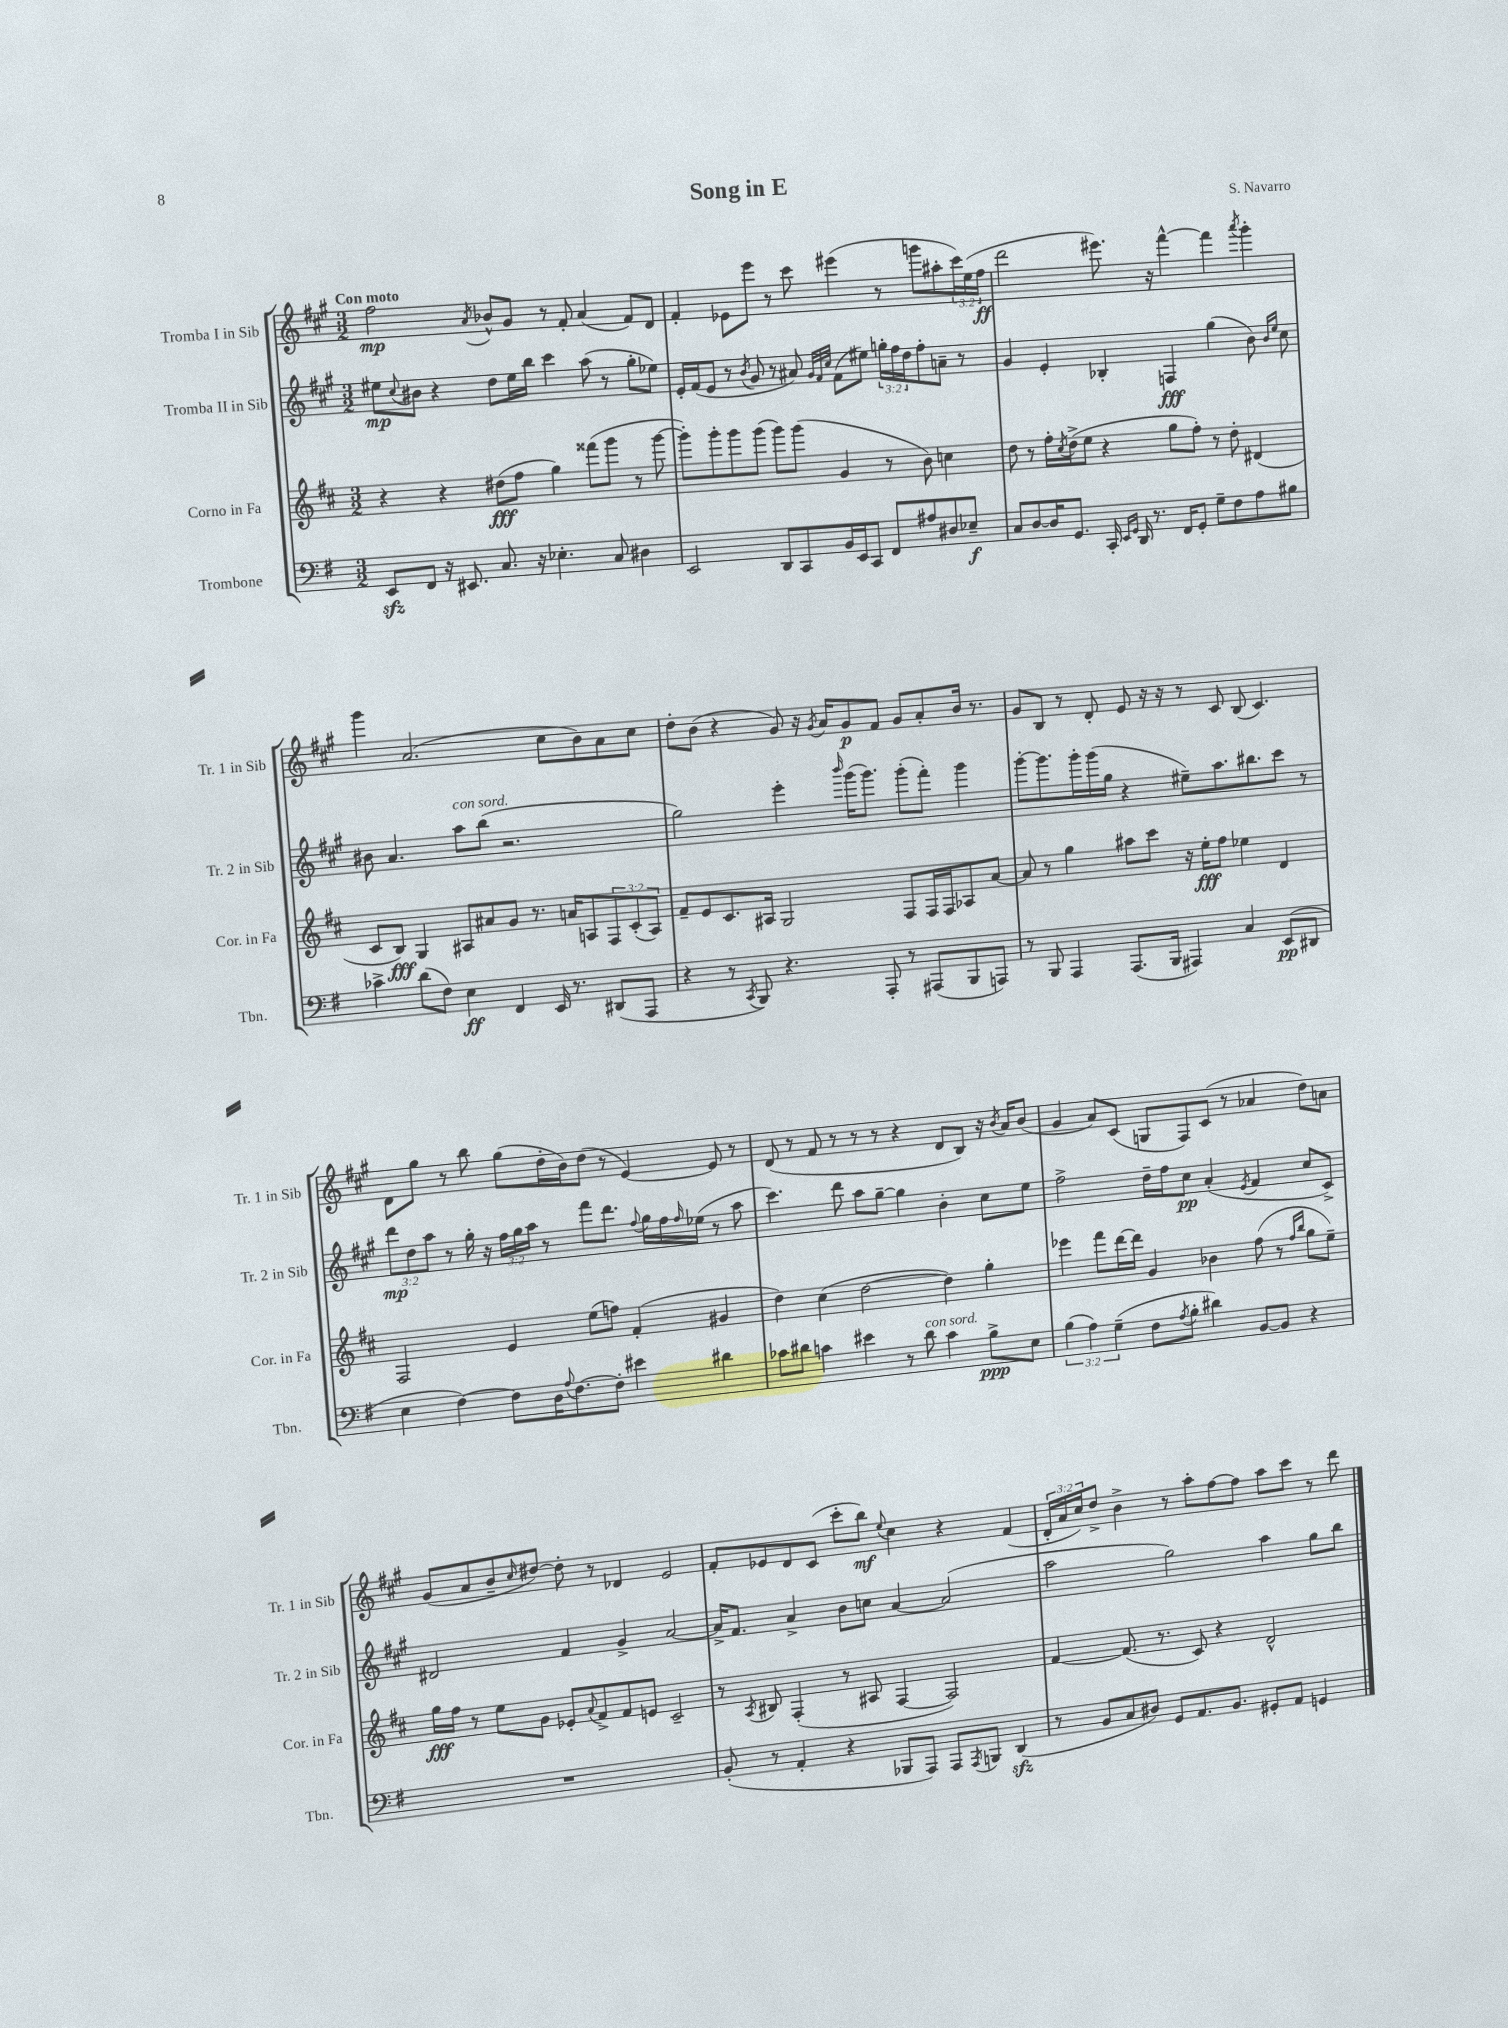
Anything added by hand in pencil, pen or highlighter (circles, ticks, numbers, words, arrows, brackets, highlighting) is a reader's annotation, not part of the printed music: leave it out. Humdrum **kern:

**kern	**kern	**kern	**kern
*staff4	*staff3	*staff2	*staff1
*clefF4	*clefG2	*clefG2	*clefG2
*k[f#]	*k[f#c#]	*k[f#c#g#]	*k[f#c#g#]
*M3/2	*M3/2	*M3/2	*M3/2
8EE/L	4r	8ee#\L	2ff#\
.	.	8qqcc#/	.
8FF#/J	.	8b#\J	.
16r	4r	4r	.
8.EE#/	.	.	.
.	.	.	8qa/
8.C/	(8dd#\L	8dd\L	8b-^^/L
.	8ff#\J	16ee#\L	8g#/J
16r	.	16bb\JJ	.
4.E-'\	4gg\)	4ccc#\	8r
.	.	.	8f#'/
.	(8fff##\L	(8aa\	(4a/
8C/	8ggg\J	8r	.
4D#\	8r	8gg#'\L	8f#/L)
.	[8ggg\	8ee-\J)	8d/J
=	=	=	=
2EE/	8ggg'\]L)	16e'/LL	4f#'/
.	.	(16f#/J	.
.	8ggg'\	8e/J	.
.	8ggg\	8r	8e-\L
.	.	8qb/	.
.	(8ggg\J	8g#/	8eee\J
8DD/L	8ggg\L)	8r	8r
8CC/	(8ggg\J	8a#/)	8ccc#\
.	.	32qqg#/LLL	.
.	.	32qqf#/	.
.	.	32qqcc#/JJJ	.
16BB/L	4g/	(8f#\L	(4eee#\
16EE/J	.	.	.
8CC/J	.	8ee#\J)	.
8FF#/L	8r	24gg'\LL	8r
.	.	24ff#\	.
.	.	24dd\J	.
8A#/	8b\)	8ff#'\	8ggg\L
8D#/	4cc\	8a~\J	8aa#'\
8E-~/J	.	8r	24ccc#\L)
.	.	.	(24ee\
.	.	.	24ff#\JJ
=	=	=	=
8C/L	8dd\	4g#/	2ddd\
[8D/	8r	.	.
16D/]K	16ff#'\LL	4e'/	.
.	8qcc#/	.	.
8.GG/J	(16dd^\J	.	.
.	8ee\J	.	.
16CC'/	4r	4B-'/	8.eee#\)
16qqEE/LL	.	.	.
16qqGG/JJ	.	.	.
16DD/	.	.	.
8.r	.	.	.
.	.	.	16r
.	8gg\L	4F/	[4fff#^^\
16FF#/LK	.	.	.
8GG'/J	8ff#'\J)	.	.
8G~\L	8r	(4gg#\	4fff#\]
8F#\	8dd'\	.	.
.	.	.	8qaaa/
8A\	(4d#/	8b\)	4ggg#'\
.	.	16qqb/LL	.
.	.	16qqee/JJ	.
8B#\J	.	8cc#\	.
=	=	=	=
4c-^\	8c#/L	8b#\	4ggg#\
.	8B/J)	4.a/	.
(8d\L	4G/	.	(2.a/
8F#\J)	.	.	.
4E\	8A#/L	8aa\L	.
.	8a#/	(8bb\J	.
4FF#/	8g/J	2.r	.
.	8.r	.	.
16EE/	.	.	8cc#\L
8.r	16a/LK	.	.
.	8A/	.	8b\)
(8DD#/L	12F#/	.	8a\
.	(12c#'/	.	.
8AAA/J	.	.	8cc#\J
.	12A/J)	.	.
=	=	=	=
4r	8f#~/L	2gg#\)	8dd'\L
.	8e/	.	(8b\J
8r	8.c#/	.	4r
8qCC/	.	.	.
8BBB/)	.	.	.
.	16A#/Jk	.	.
4.r	2G/	4eee'\	8g#/)
.	.	.	16r
.	.	.	8qg#/
.	.	.	16a/LK
.	.	16qqbbb/	.
.	.	(16ggg#\LK	8g#/
.	.	8.ggg#\J)	.
8AAA'/	.	.	8f#/J
8r	8F#/L	(8ggg#'\L	8g#/L
(8AAA#/L	16F#/L	8fff#'\J)	8a'/
.	16F#/J	.	.
8BBB/	8A-/	4ggg#\	16b/Jk
.	.	.	8.r
8AAA/J)	[8a/J	.	.
=	=	=	=
8r	8a/]	[8ggg#'\L	8g#/L
8BBB/	8r	8.ggg#\]	8B/J
4AAA/	4gg\	.	8r
.	.	16ggg#'\L	.
.	.	(16ggg#\	8d'/
.	.	16gg#\JJ	.
(8.AAA/L	8aa#\L	4r	8e/
.	8ccc#\J	.	16r
16BBB/Jk	.	.	16r
4AAA#/)	16r	8ee#~\L)	8r
.	16ee'\LK	.	.
.	8ff#\J	8.aa\	8c#/
4C/	4ee-\	.	(8B/
.	.	8.bb#\	.
.	.	.	4.c#/)
(8EE/L	4d/	8ccc#\J	.
8DD#/J	.	8r	.
=	=	=	=
4E\	2F#/	12ddd\L	8d\L
.	.	12dd\	.
.	.	.	8gg#\J
.	.	12aa\J	.
[4F#\)	.	8r	8r
.	.	16gg#'\	8bb\
.	.	16r	.
8F#\]L	4e/	24ff#\LL	(8gg#\L
.	.	24gg#\	.
.	.	24aa\JJ	.
16D\K	.	8r	16dd'\L
8qqA/	.	.	.
[8.F#\	.	.	16b\J)
.	(8ee\L	8fff#\L	(8dd\J
8F#'\]J	8ff\J)	8.ddd\J	8r
4e#\	(4f#'/	.	[4e/)
.	.	8qqff#/	.
.	.	16gg#\LL	.
.	.	16ff#\	.
.	.	16qqff#/	.
.	.	(16ee-\JJ	.
4d#\	4g#/	8r	8e/]
.	.	8aa\	8r
=	=	=	=
8c-\L	4dd\)	4.ccc#\)	(8d/
8d#\J	.	.	8r
4c\	(4cc#\	.	8f#/
.	.	8ddd\	8r
4e#\	[2dd\	8aa\L	8r
.	.	[8gg#~\J	8r
8r	.	4gg#\]	4r
8d#\	.	.	.
4c\	4dd\])	4b'\	8d/L
.	.	.	8B/J)
8B^\L	4gg'\	8cc#\L	16r
.	.	.	8qb/
.	.	.	16a/LK
8E\J	.	8ee\J	(8b/J
=	=	=	=
(6B\	4eee-\	2ff#^\	4g#/
6A\)	.	.	.
.	8fff#\L	.	8a/L)
(6G~\	.	.	.
.	[16ddd\L	.	(8c#/J
.	16ddd\]JJ	.	.
8F#\L	4g/	16dd~\LL	8G/L
.	.	16ff#\J	.
8qA/	.	.	.
8B'\J	.	8cc#\J	8F#/)
4d#\)	4b-\	(4a'/	(8c#/J
.	.	.	8r
.	.	8qe/	.
[8BB/L	(8ff#\	4f#/	4a-/
8BB/]J	8r	.	.
.	16qqff#/LL	.	.
.	16qqbb/JJ	.	.
4r	8gg\L	8cc#/L	8dd\L)
.	8ee~\J)	8c#^/J)	8a\J
=	=	=	=
1.r	16gg\LL	2d#/	(8g#/L
.	16ff#\JJ	.	.
.	8r	.	8a/
.	8ee\L	.	8b~/
.	.	.	16qqcc#/
.	8g\J	.	[8dd#/J)
.	8e-'/L	4f#/	8dd#'\]
.	8qqa/	.	.
.	8f#^/	.	8r
.	8f#/	4g#^/	4d-/
.	8e/J	.	.
.	2c#~/	[2a/	2e/
=	=	=	=
(8BB'/	8r	16a^/]LK	8f#'/L
.	.	8.f#/J	.
.	8qA/	.	.
8r	8B#/	.	8e-/
4AA'/	(4F#'/	4a^/	8d/
.	.	.	(8c#/J
4r	8r	8b\L	8ccc#'\L
.	8A#/	8cc\J	8bb\J)
.	.	.	8qqee/
8BBB-/L	[4F#/	[4a/	4cc#\
8AAA/J)	.	.	.
8AAA/L	2F#/])	(2a/]	4r
8qAAA/	.	.	.
8BBB/J	.	.	.
(4DD/	.	.	(4f#/
=	=	=	=
8r	[4f#/	2aa\	24d'/LL
.	.	.	24a/
.	.	.	24cc#/J)
8BB/L	.	.	8dd^/J
8C/	(8.f#/]	.	4b^\
8D#/J)	.	.	.
.	8.r	.	.
8GG/L	.	2gg#\)	8r
8.AA/	8c#/)	.	8aa'\L
.	4r	.	[8ff#\
8.BB/J	.	.	.
.	.	.	8ff#\]J
8GG#'/L	2d^^/	4aa\	8aa\L
8AA/J	.	.	8ccc#\J
4GG/	.	8gg#\L	8r
.	.	8bb\J	8ddd\
==	==	==	==
*-	*-	*-	*-
